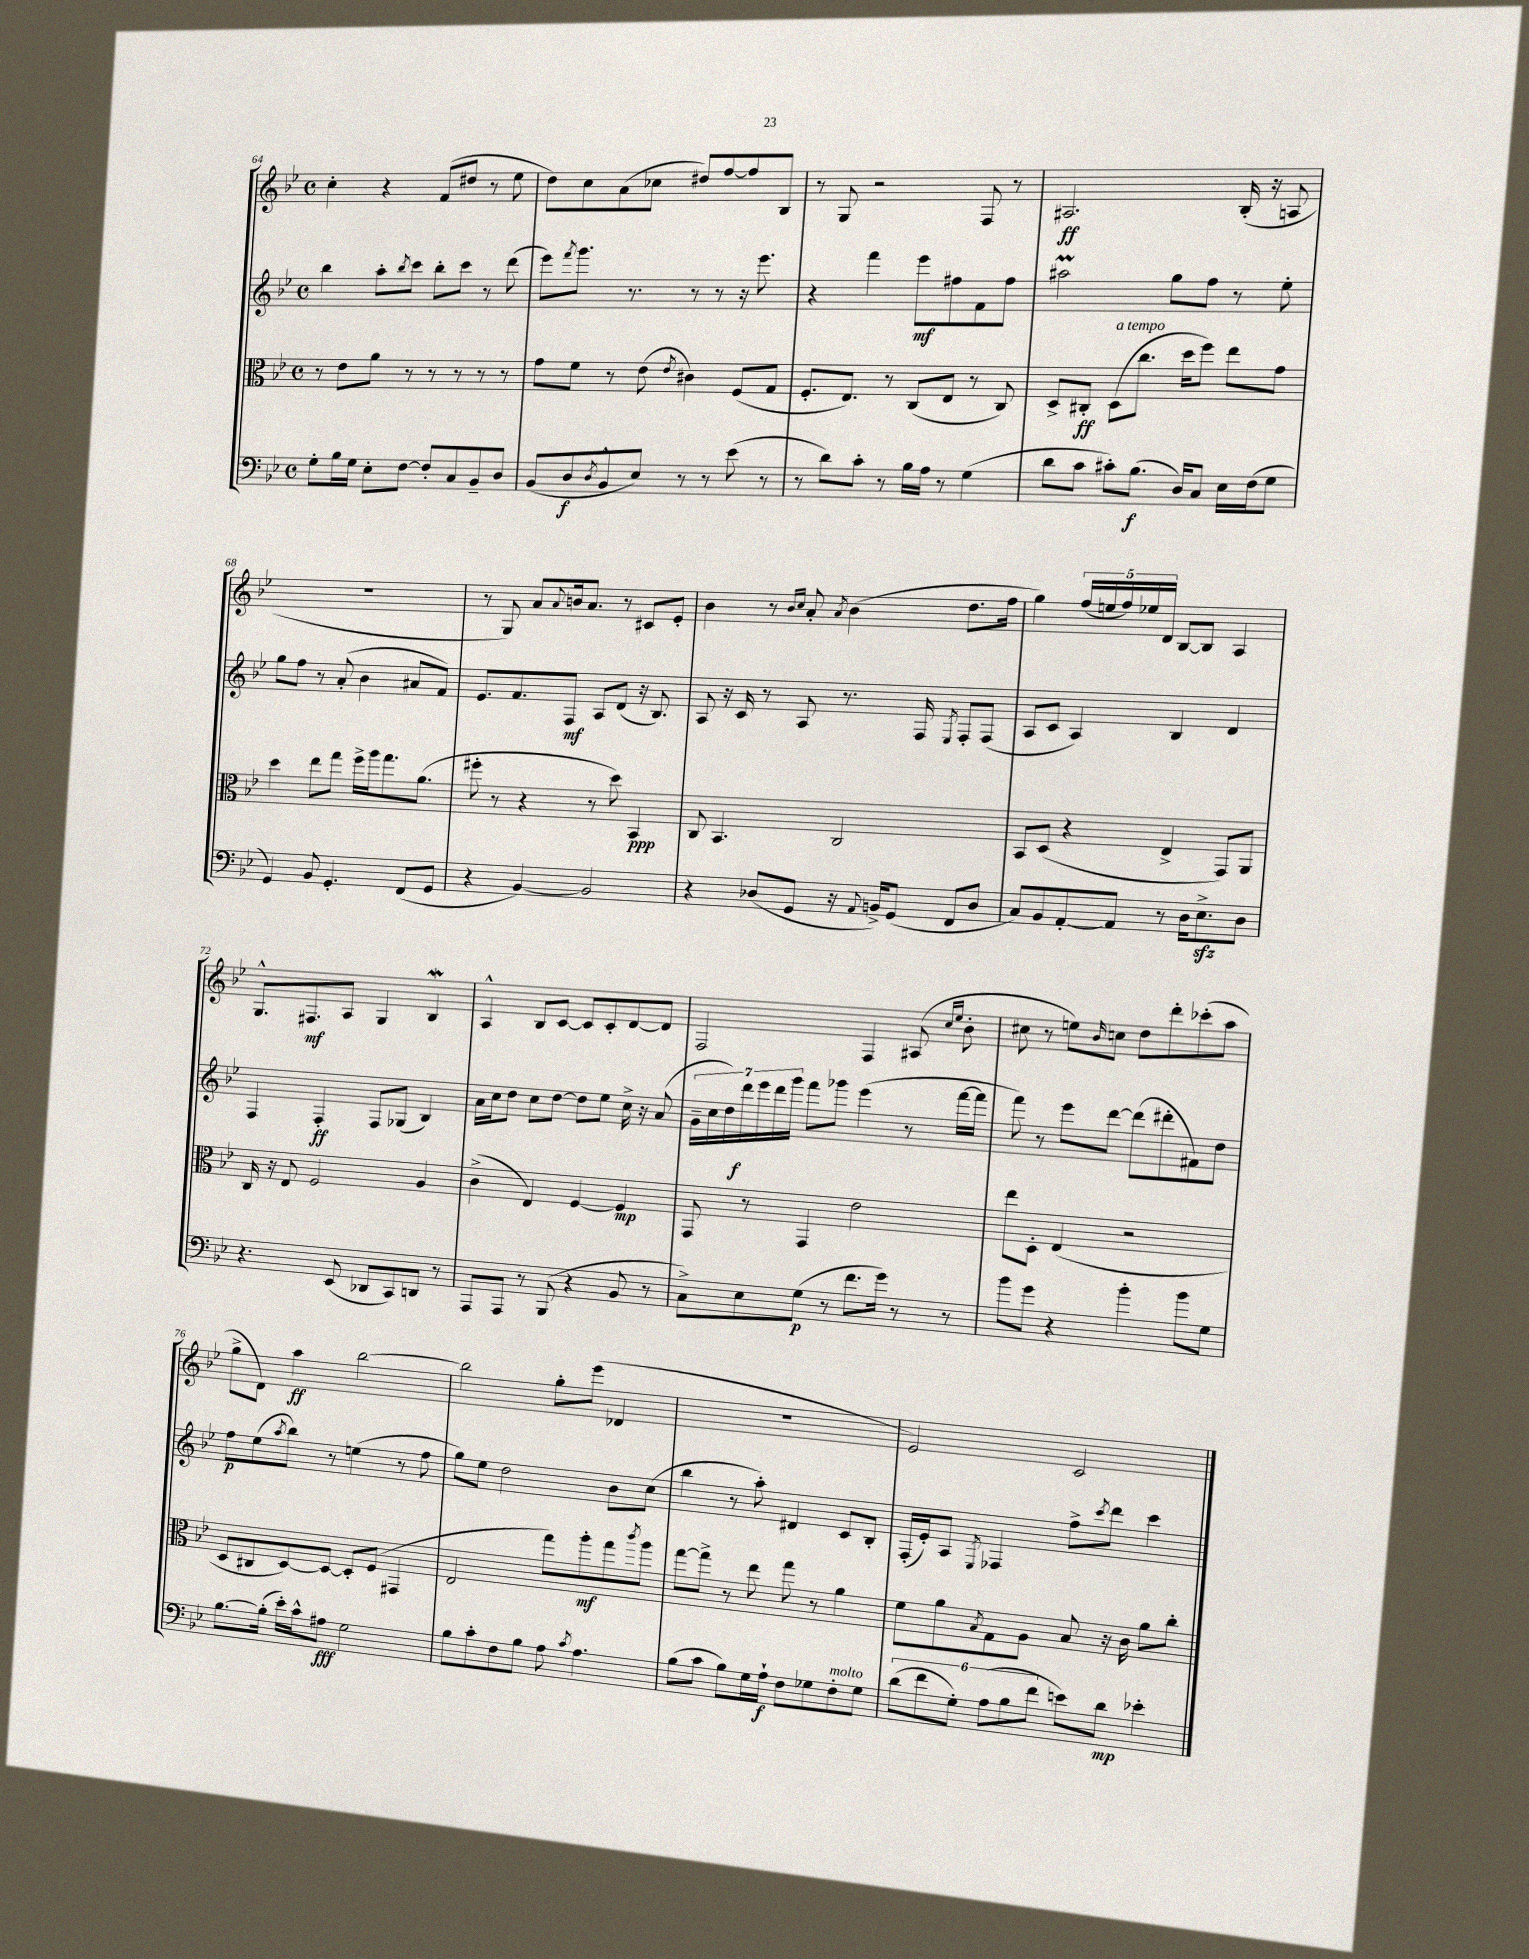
<<
\new StaffGroup <<
\new Staff = "s0" {
    \clef treble \key bes \major \defaultTimeSignature \time 4/4
    c''4-. r4 f'8( dis''8 r8 ees''8 |
    d''8) c''8 a'8( ces''8 dis''8) f''8~ f''8 bes8 |
    r8 g8 r2 f8 r8 |
    ais2.\ff bes16-.( r16 a8 |
    R1 |
    r8 g8) a'8 \appoggiatura { a'8 } b'16 a'8. r8 cis'8 ees'8-. |
    bes'4 r8 \grace { bes'16 c''16 } a'8-. \acciaccatura { a'8 } bes'4( d''8. f''16 |
    g''4) \tuplet 5/4 { f''16( e''16 f''16) ees''16 d'16 } bes8~ bes8 a4 |
    g8.-^ fis8.\mf a8 g4 bes4\mordent |
    a4-^ bes8 c'8~ c'8 c'8-. d'8~ d'8 |
    f2 f4 ais8( \grace { c''16 ees''16 } bes'8-. |
    cis''8 r8 e''8) \grace { bes'16 } c''8 d''8 d'''8-. ces'''8-.( a''8 |
    g''8-> d'8) a''4\ff bes''2~ |
    bes''2 g''8-. ees'''8( des'4 |
    R1 |
    ees'2) c'2 \bar "|." |
}
\new Staff = "s1" {
    \clef treble \key bes \major \defaultTimeSignature \time 4/4
    bes''4 a''8-. \acciaccatura { bes''8 } c'''8 bes''8-. c'''8 r8 d'''8( |
    ees'''8) \acciaccatura { f'''8 } g'''8. r8. r8 r8 r16 ees'''8. |
    r4 f'''4 ees'''8\mf fis''8 f'8 fis''8 |
    ais''2\prall g''8 f''8 r8 ees''8-. |
    g''8 f''8 r8 a'8-.( bes'4 ais'8 f'8) |
    ees'8. f'8. f8\mf a8 d'8( r16 bes8.) |
    a8 r16 c'16 r8 a8 r8. f16 \acciaccatura { ees8 } f8-. f8( |
    a8 c'8 a4) bes4 d'4 |
    f4 f4-.\ff f8 ges8( bes4) |
    a'16 c''16 d''8 c''8 d''8~ d''8 ees''8 c''16-> r16 a'8( |
    \tuplet 7/4 { g'16-- c''16 d''16) d'''16\f ees'''16 d'''16 g'''16 } f'''8 ges'''8 ees'''4( r8 f'''16~ f'''16 |
    f'''8) r8 ees'''8 d'''8~ d'''8( dis'''8-. fis'8) d''8 |
    f''8\p ees''8( \acciaccatura { a''8 } bes''8) r8 e''4( r8 f''8 |
    g''8) ees''8 d''2 bes'8 c''8( |
    bes''4 r8 a''8-.) dis'4 c'8 bes8-. |
    f16-.( ees'16-.) a8 \acciaccatura { ees8 } fes4 f''8-> \acciaccatura { c'''8 } d'''8 c'''4 \bar "|." |
}
\new Staff = "s2" {
    \clef alto \key bes \major \defaultTimeSignature \time 4/4
    r8 ees'8 a'8 r8 r8 r8 r8 r8 |
    g'8 f'8 r8 ees'8( \acciaccatura { ees'8 } cis'4) f8( g8 |
    f8.-. ees8.) r8 c8( ees8 r8 c8) |
    d8-> cis8-.\ff d8^\markup { \italic "a tempo" }( c''8. d''16 f''8) ees''8 g'8 |
    d''4 ees''8 g''8 f''16-> a''16 g''8. a'8.( |
    fis''8-. r8 r4 r8 d''8) bes,4\ppp |
    c8 bes,4. c2 |
    bes,8 d8( r4 ees4-> g,8) a,8 |
    c16 r16 ees8 f2 a4 |
    c'4->( ees4) f4~ f4\mp |
    g,8 r8 g,4 ees'2 |
    ees''8 d8-. ees4( r2 |
    d8 cis8 d8~) d8~ d8-. f8( gis,4 |
    ees2 g''8) a''8-.\mf g''8 \acciaccatura { c'''8 } a''8 |
    g''8~ g''8-> r8 ees''8 g''8 r8 a'4 |
    f'8 a'8 \acciaccatura { bes8 } g8 a8 bes8 r16 c'16 a'8 c''8-. \bar "|." |
}
\new Staff = "s3" {
    \clef bass \key bes \major \defaultTimeSignature \time 4/4
    g8-. bes16 g16 ees8-. f8~ f8-. c8 bes,8-- d8 |
    bes,8( d8\f \acciaccatura { d8 } bes,8-^ ees8) r8 r8 ees'8( r8 |
    r8 d'8) c'8-. r8 bes16 a16 r8 g4( |
    d'8 c'8 cis'8-.) bes8.\f( d16) c8 ees16 f16( g8 |
    g,4) bes,8 g,4.-. f,8( g,8 |
    r4 bes,4~) bes,2 |
    r4 des8( g,8 r16 \appoggiatura { a,8 } b,16->) g,8( f,8 des8 |
    c8) bes,8 a,8~-. a,8 r8 d16 ees8.->\sfz d8 |
    r4. ees,8( des,8 c,8) d,8 r8 |
    a,,8 a,,8 r8 bes,,8( r4 bes,8 r8 |
    c8->) ees8 g8\p( r8 f'8. g'16) r8 r8 |
    bes'8 g'8 r4 bes'4-. bes'8 g8 |
    bes8.~ bes16-.( ees'16-.) c'16-^ ais8\fff g2 |
    bes8 c'8-. f8 bes8 a8 \acciaccatura { c'8 } a4. |
    bes8( c'8 bes8) g16 a16-!\f f8 ges8 f8-.^\markup { \italic "molto" } ges8 |
    \tuplet 6/4 { d'8( f'8 g8-.) a8( bes8 f'8 } e'8) d'8\mp ees'4-. \bar "|." |
}
>>
>>
\layout { \context { \Score currentBarNumber = #64 } }
